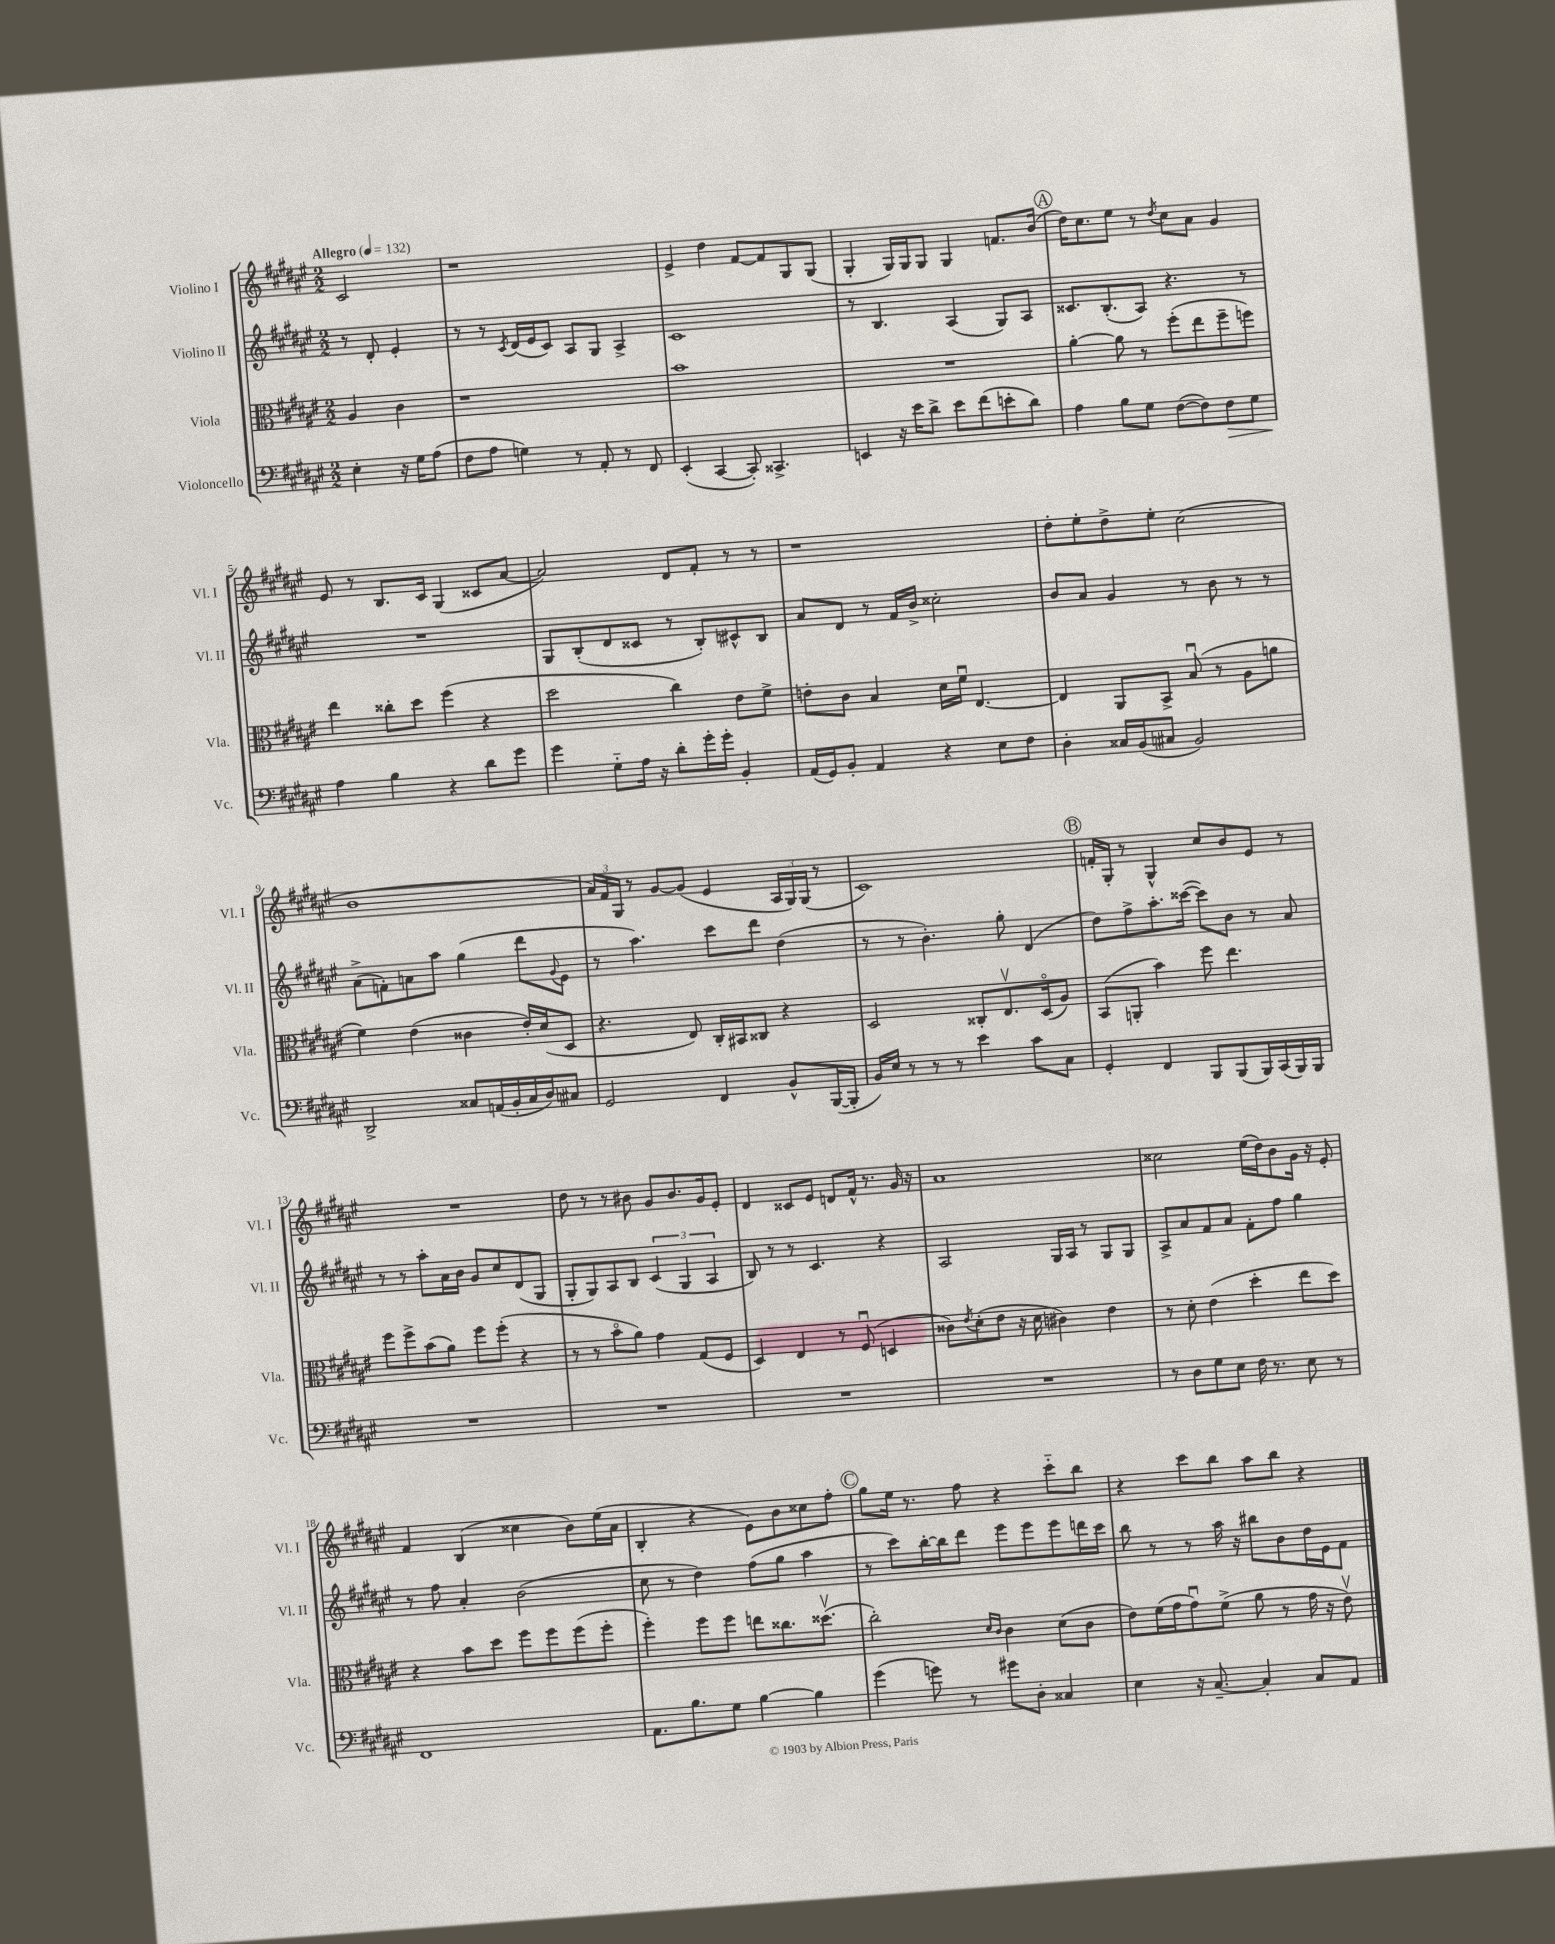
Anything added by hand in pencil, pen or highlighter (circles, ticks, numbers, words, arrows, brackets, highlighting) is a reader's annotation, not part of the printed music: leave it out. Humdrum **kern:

**kern	**dynam	**kern	**kern	**kern
*part4	*part4	*part3	*part2	*part1
*staff4	*staff4	*staff3	*staff2	*staff1
*I"Violoncello	*	*I"Viola	*I"Violino II	*I"Violino I
*I'Vc.	*	*I'Vla.	*I'Vl. II	*I'Vl. I
*clefF4	*	*clefC3	*clefG2	*clefG2
*k[f#c#g#d#a#e#]	*	*k[f#c#g#d#a#e#]	*k[f#c#g#d#a#e#]	*k[f#c#g#d#a#e#]
*M2/2	*	*M2/2	*M2/2	*M2/2
*MM132	*	*MM132	*MM132	*MM132
=	=	=	=	=
!	!	!	!	!LO:TX:a:B:t=Allegro
4E#'\	.	4A#/	8r	2c#/
.	.	.	8d#'/	.
16r	.	4c#\	4e#'/	.
16G#\KL	.	.	.	.
(8A#\J	.	.	.	.
=1	=1	=1	=1	=1
8F#\L	.	1r	8r	1r
8A#\J	.	.	8r	.
.	.	.	8qc#/	.
4Gn\)	.	.	(16d#/LL	.
.	.	.	16e#/J	.
.	.	.	8c#/J)	.
8r	.	.	8A#/L	.
8AA#'/	.	.	8G#/J	.
8r	.	.	4A#^/	.
8FF#/	.	.	.	.
=2	=2	=2	=2	=2
(4EE#'/	.	1b	1c#	4e#^/
[4CC#/	.	.	.	4dd#\
8CC#'/])	.	.	.	[8f#/L
4.CC##X^/	.	.	.	8f#/]
.	.	.	.	8G#/
.	.	.	.	(8G#/J
=3	=3	=3	=3	=3
4EEn/	.	1r	8r	4G#'/
.	.	.	4.B/	.
16r	.	.	.	16G#/LL)
16e#\KL	.	.	.	16G#/J
8d#^\J	.	.	.	8G#/J
8e#\L	.	.	(4A#/	4G#/
(8f#\	.	.	.	.
8en'\	.	.	8G#/L)	8.fn/L
8d#\J)	.	.	8A#/J	.
.	.	.	.	(16b/Jk
!!LO:REH:place=s1:t=A
=4	=4	=4	=4	=4
4A#\	.	[4a#'\	8.c##X/L	16dd#\KL)
.	.	.	.	8.cc#\
.	.	.	(8.B'/	.
8B\L	.	8a#\]	.	8ee#\J
8G#\J	.	8r	8A#/J)	8r
.	.	.	.	8qdd#/
([8F#\L	.	(8ff#'\L	4.r	8cc#\L
8F#\])	.	8ee#\	.	8a#\J
!	!LO:HP:b	!	!	!
8F#\	>	8ff#~\	.	4g#/
8G#\J	.	8ffn\J)	8r	.
!!LO:LB:g=z
=5	=5	=5	=5	=5
4A#\	.	4ee#\	1r	8e#/
.	.	.	.	8r
4B\	]	8cc##X'\L	.	8.B/L
.	.	8dd#\J	.	.
.	.	.	.	16c#/Jk
4r	.	(4ff#\	.	(4G#/
8d#\L	.	4r	.	8c##X/L
8g#\J	.	.	.	[8a#/J
=6	=6	=6	=6	=6
4g#\	.	2dd#\	8G#/L	2a#/])
.	.	.	(8B'/	.
8G#\L	.	.	8d#/	.
16A#\Jk	.	.	8c##X/J	.
16r	.	.	.	.
8d#'\L	.	4cc#\)	8r	8d#/L
16g#'\L	.	.	8B'/L)	8f#'/J
16g#'\JJ	.	.	.	.
4BB'/	.	8e#\L	8c#X^^/	8r
.	.	8f#^\J	8B/J	8r
=7	=7	=7	=7	=7
(16AA#/LL	.	8en'\L	8a#/L	1r
16GG#/J)	.	.	.	.
8BB'/J	.	8c#\J	8d#/J	.
4AA#/	.	4B/	8r	.
.	.	.	16f#/LL	.
.	.	.	16b^/JJ	.
4r	.	16d#\LL	2cc##X'\	.
.	.	16f#u\JJ	.	.
.	.	[4.E#/	.	.
8E#\L	.	.	.	.
8F#\J	.	.	.	.
=8	=8	=8	=8	=8
4D#'\	.	4E#/]	8b/L	8dd#'\L
.	.	.	8a#/J	8ee#'\
16C##X/LL	.	8AA#/L	4g#/	8dd#^\
(16BB/J	.	.	.	.
8C#X/J	.	8BB^/J	.	8ee#'\J
2BB/)	.	(8Bu/	8r	(2cc#\
.	.	8r	8b\	.
.	.	8A#\L	8r	.
.	.	8an\J	8r	.
!!LO:LB:g=z
=9	=9	=9	=9	=9
2DD#^/	.	4f#\)	(8a#^\L	1b
.	.	.	8fn'\)	.
.	.	(4e#\	8an\	.
.	.	.	8aa#\J	.
8C##X/L	.	4c##X\	(4gg#\	.
(16AAn/L	.	.	.	.
16BB'/	.	.	.	.
16C##/	.	16e#'/LL)	8ddd#\L	.
16D#/J)	.	(16d#/J	.	.
.	.	.	8qqg#/	.
8C#X/J	.	8D#/J	8e#\J	.
=10	=10	=10	=10	=10
2GG#/	.	4.r	8r	24a#/LL)
.	.	.	.	24f#/
.	.	.	.	24G#/JJ
.	.	.	4.aa#\)	8r
.	.	.	.	[8g#/L
.	.	8E#/)	.	(8g#/J]
4FF#/	.	16C#'/LL	8ccc#\L	4e#/
.	.	16BB#X/J	.	.
.	.	8C##X/J	8ddd#\J	.
8BB^^/L	.	4r	(4dd#\	24A#/LL
.	.	.	.	24G#/)
.	.	.	.	(24G#/JJ
([16BBB/L	.	.	.	8r
16BBB'/JJ]	.	.	.	.
=11	=11	=11	=11	=11
16BB/LL)	.	2D#/	8r	1c#)
16E#/JJ	.	.	.	.
8r	.	.	8r	.
8r	.	.	4.b'\)	.
8r	.	.	.	.
4e#\	.	8C##X'/L	.	.
.	.	8.E#v/	8gg#'\	.
8c#\L	.	.	(4d#/	.
.	.	(16D#/k	.	.
8C#\J	.	8A#/J)	.	.
!!LO:REH:place=s1:t=B
=12	=12	=12	=12	=12
4GG#'/	.	(8BB/L	8dd#\L)	16fn'/LL
.	.	.	.	16G#'/JJ
.	.	8AAn'/J	8ff#^\	8r
4FF#/	.	4b\)	8.aa#'\	4G#^^/
.	.	.	([16ccc##X\Jk	.
8BBB/L	.	8ff#\	8ccc##\L])	8cc#/L
(8BBB/	.	4.ee#\	8b\J	8b/
16BBB/L)	.	.	8r	8e#/J
(16CC#/	.	.	.	.
16BBB/)	.	.	8a#/	8r
16BBB/JJ	.	.	.	.
!!LO:LB:g=z
=13	=13	=13	=13	=13
1r	.	8ff#\L	8r	1r
.	.	8ff#^\	8r	.
.	.	(8b\	8aa#'\L	.
.	.	8a#\J)	16a#\L	.
.	.	.	16b\JJ	.
.	.	8ff#\L	8g#/L	.
.	.	(8ff#'\J	8cc#/	.
.	.	4r	(8d#/	.
.	.	.	8G#/J	.
=14	=14	=14	=14	=14
1r	.	8r	8G#'/L	8dd#\
.	.	8r	8G#/)	8r
.	.	8b\L	8A#/	8r
.	.	8a#\J)	8B/J	8b#X\
.	.	4g#\	(6c#/	8g#/L
.	.	.	.	8.b#/
.	.	.	6G#/	.
.	.	(8G#/L	.	.
.	.	.	.	16g#/k
.	.	.	6A#/	.
.	.	8F#/J	.	8e#'/J
=15	=15	=15	=15	=15
1r	.	4D#/)	8B/)	4d#/
.	.	.	8r	.
.	.	4E#/	8r	8c##X/L
.	.	.	4.c#/	8e#/J
.	.	8r	.	8dn/L
.	.	(8F#u/	.	16f#^^/Jk
.	.	.	.	8.r
.	.	4Dn/	4r	.
.	.	.	.	16g#/
.	.	.	.	16r
=16	=16	=16	=16	=16
1r	.	8c##X\L)	2A#/	1a#
.	.	8qe#/	.	.
.	.	(8d#'\	.	.
.	.	8e#\J	.	.
.	.	16r	.	.
.	.	16d#\	.	.
.	.	4c#X\)	16G#/LL	.
.	.	.	16A#/JJ	.
.	.	.	8r	.
.	.	4e#\	8G#/L	.
.	.	.	8G#/J	.
=17	=17	=17	=17	=17
8r	.	8r	8A#^/L	2cc##X\
8D#\L	.	8d#'\	8a#/	.
8G#\	.	(4e#\	8f#/	.
8E#\J	.	.	8a#/J	.
16F#\	.	4dd#'\	8f#'\L	(16ee#\LL
8.r	.	.	.	16dd#\J)
.	.	.	8ff#\J	8b\
8E#\	.	8ee#\L	4gg#\	16g#\Jk
.	.	.	.	16r
8r	.	8dd#\J)	.	8e#'/
!!LO:LB:g=z
=18	=18	=18	=18	=18
1FF#	.	4r	8r	4f#/
.	.	.	8ff#\	.
.	.	8b\L	4a#'/	(4B/
.	.	8dd#\J	.	.
.	.	8ff#\L	(2b\	4cc##X\
.	.	8ff#\	.	.
.	.	(8ff#\	.	8b\L)
.	.	8ff#'\J	.	(16ee#\L
.	.	.	.	16a#\JJ
=19	=19	=19	=19	=19
8.AA#\L	.	4ff#'\)	8cc#\	4B'/
.	.	.	8r	.
8.B\	.	.	.	.
.	.	8ff#\L	4dd#\)	4r
8G#\J	.	8ff#\J	.	.
[4B\	.	8een\L	(8ff#\L	8e#\L)
.	.	8.cc##X\	8gg#\J	8b\
4B\]	.	.	4aa#\	8cc##X\
.	.	(8.dd##Xv\J	.	.
.	.	.	.	8ff#'\J
!!LO:REH:place=s1:t=C
=20	=20	=20	=20	=20
(4g#\	.	2cc#'\)	8r	8gg#\L
.	.	.	8ccc#\L)	16ee#\Jk
.	.	.	.	8.r
8gn\)	.	.	[16bb'\L	.
.	.	.	16bb\J]	.
8r	.	.	8ddd#\J	8ff#\
.	.	16qqd#/LL	.	.
.	.	16qqc#/JJ	.	.
8g#X\L	.	4c#\	8eee#\L	4r
8D#'\J	.	.	8eee#\	.
4C##X/	.	(8d#\L	8eee#\	8ccc#\L
.	.	8c#\J	16dddn\L	8bb\J
.	.	.	16ccc#\JJ	.
=21	=21	=21	=21	=21
4E#\	.	8e#\L)	8bb\	4r
.	.	(16f#\L	8r	.
.	.	16g#\J	.	.
16r	.	8g#u\)	8r	8ccc#\L
[8.C#~/	.	.	.	.
.	.	(8f#^\J	16aa#\	8bb\J
.	.	.	16r	.
4C#'/]	.	8a#\	8bb#X\L	8aa#\L
.	.	8r	8b\	8bb\J
8C#/L	.	16g#\	16dd#\L	4r
.	.	16r	16e#\J	.
8AA#/J	.	8e#v\)	8f#\J	.
==	==	==	==	==
*-	*-	*-	*-	*-
